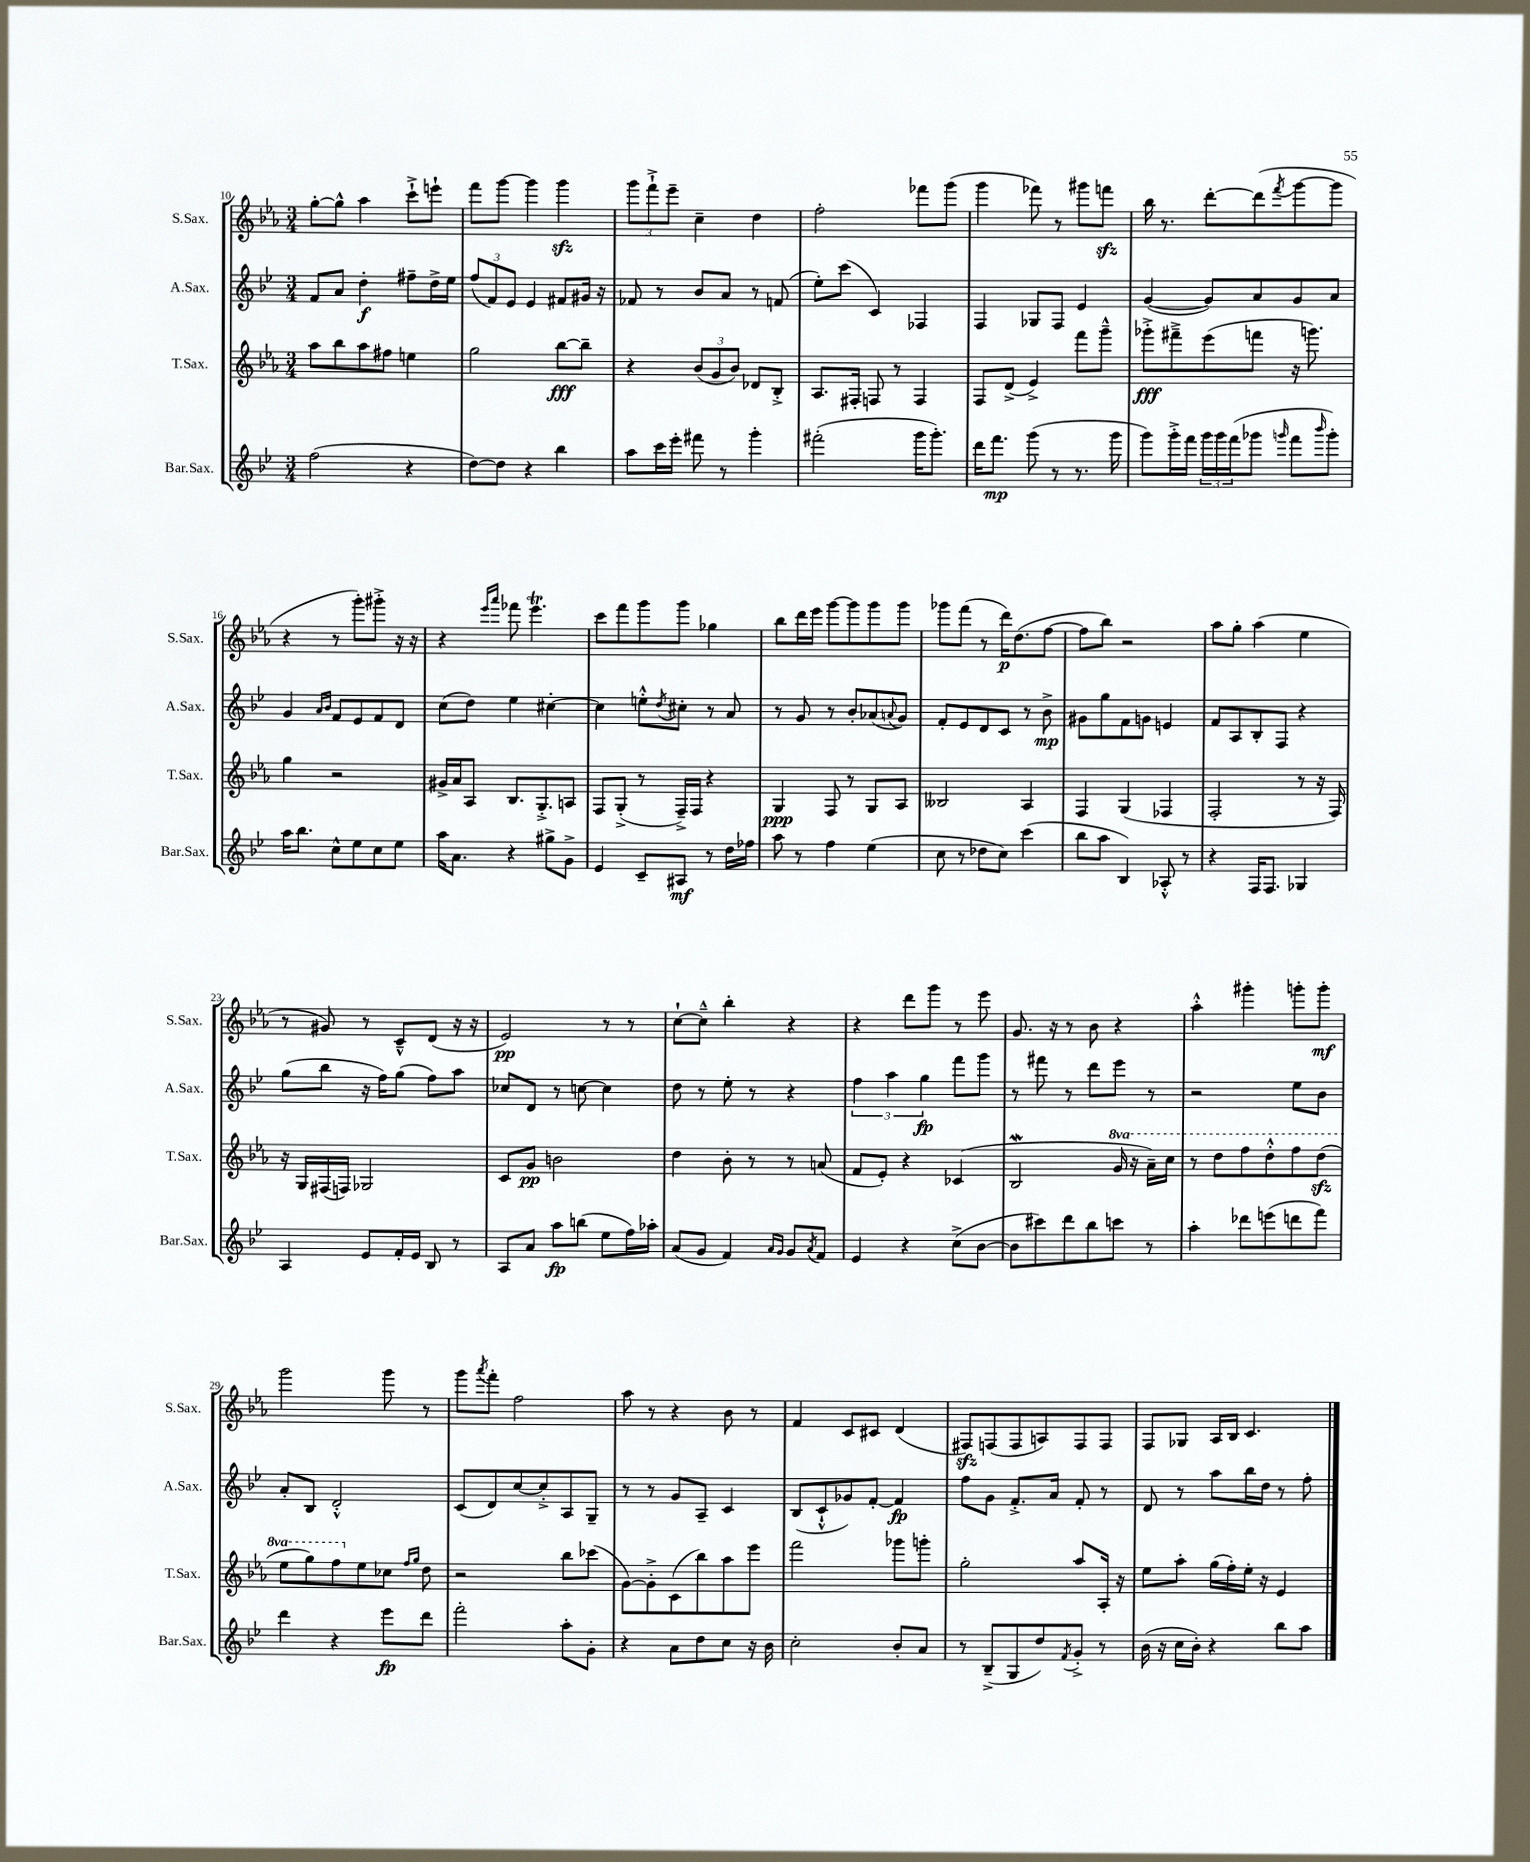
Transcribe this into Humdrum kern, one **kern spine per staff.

**kern	**kern	**kern	**kern
*staff4	*staff3	*staff2	*staff1
*clefG2	*clefG2	*clefG2	*clefG2
*k[b-e-]	*k[b-e-a-]	*k[b-e-]	*k[b-e-a-]
*M3/4	*M3/4	*M3/4	*M3/4
(2ff	8aa-	8f	[8gg'
.	8bb-	8a	8gg^^]
.	8aa-	4dd'	4aa-
.	8ff#	.	.
4r	4ee	8ff#~	8ccc`^
.	.	16dd^	8eee`
.	.	16ee-	.
=	=	=	=
[8dd)	2gg	(12ff	8fff
.	.	12f)	.
8dd]	.	.	[8ggg
.	.	12e-	.
4r	.	4e-	4ggg]
4bb-	[8bb-	8f#	4ggg
.	8bb-~]	16g#	.
.	.	16r	.
=	=	=	=
8aa	4r	8f-	12ggg
.	.	.	12fff`^
16ccc	.	8r	.
.	.	.	12eee-~
16eee-'	.	.	.
8fff#	(12b-	8b-	4cc~
.	12g	.	.
8r	.	8a	.
.	12b-)	.	.
4ggg'	8d-	8r	4dd
.	8B-'^	(8f	.
=	=	=	=
(2fff#'	8.A-	8ee-')	2ff'
.	.	(8ccc	.
.	16F#'	.	.
.	8F	4c)	.
.	8r	.	.
16ggg	4F	4F-	8fff-
8.ggg')	.	.	.
.	.	.	(8ggg
=	=	=	=
16ddd	8F	4F	4ggg
8.fff	.	.	.
.	(8d^	.	.
(8ggg	4e-^)	8G-	8fff-)
8r	.	8F	8r
8.r	8fff	4e-	8ggg#
.	8ggg~^^	.	8fff
16ggg	.	.	.
=	=	=	=
8ggg)	8ggg-'^	([4g	16bb-
.	.	.	8.r
16ggg'^	8fff#~^	.	.
16fff	.	.	.
24ggg	(8eee-	8g])	[8ddd'
24ggg	.	.	.
(24fff	.	.	.
8ggg-	8fff	8a	(8ddd]
16qqggg	.	.	8qfff
8fff	16r	8g	[8ggg
.	8.ggg)	.	.
16qqbbb-	.	.	.
8ggg')	.	8a	8ggg]
=	=	=	=
16aa	4gg	4g	4r
8.bb-	.	.	.
.	.	16qqa	.
.	.	16qqb-	.
8cc^^	2r	8f	8r
8ee-	.	8e-	8ggg')
8cc	.	8f	8ggg#'^
8ee-	.	8d	16r
.	.	.	16r
=	=	=	=
16aa	16g#^	(8cc	4r
8.a	16a-	.	.
.	8A-	8dd)	.
.	.	.	16qqeee-
.	.	.	16qqaaa-
4r	8.B-	4ee-	8fff-
.	.	.	4.eee-
.	8.G'^	.	.
8gg#^	.	[4cc#'	.
8g^	8A	.	.
=	=	=	=
4e-	8F	4cc#]	8ccc
.	(8G'^	.	8fff
8c~	8r	8ee'^^	8ggg
.	.	8qdd	.
8A#	16F~^)	8cc#'	8ggg
.	16F	.	.
8r	4r	8r	4gg-
16dd	.	8a	.
16ff-	.	.	.
=	=	=	=
8aa	4G	8r	8bb-
8r	.	8g	16ddd
.	.	.	16eee-
4ff	8F	8r	[8ggg
.	8r	8b-'	8ggg]
(4ee-	8G	(8a-	8ggg
.	.	8qqa	.
.	8A-	8g)	8ggg
=	=	=	=
8cc	2B--	8f'	8ggg-
8r	.	8e-	(8fff
8dd-	.	8d	8r
8cc)	.	8c	16ddd)
.	.	.	(8.dd
(4ccc	4A-	8r	.
.	.	8b-^	[8ff
=	=	=	=
8bb-	4F	8g#	8ff]
8aa	.	8gg	8bb-)
4B-)	(4G	8f	2r
.	.	8g	.
8A-'^^	4F-	4e	.
8r	.	.	.
=	=	=	=
4r	2F'	8f	8aa-
.	.	8A	8gg'
16F	.	8B-'	(4aa-
8.F	.	.	.
.	.	8F	.
4G-	8r	4r	4ee-
.	16r	.	.
.	16F)	.	.
=	=	=	=
4A	16r	(8gg	8r
.	16G	.	.
.	(16F#	8bb-	8g#)
.	16F)	.	.
8e-	2G-	16r	8r
.	.	16ff)	.
16f'	.	(8gg	8c~^^
16e-	.	.	.
8B-	.	8ff)	(8d
8r	.	8aa	16r
.	.	.	16r
=	=	=	=
8A	8c	8cc-	2e-)
8a	8g	8d	.
8aa	2b	8r	.
(8bb	.	[8cc	.
8ee-	.	4cc]	8r
16ff)	.	.	8r
16aa-'	.	.	.
=	=	=	=
(8a	4dd	8dd	[8cc`
8g	.	8r	8cc~^^]
4f)	8b-'	8ee-'	4bb-'
.	8r	8r	.
16qqa	.	.	.
16qqg	.	.	.
8g	8r	4r	4r
8qa	.	.	.
8f	(8a	.	.
=	=	=	=
4e-	8f	6ff	4r
.	8e-')	.	.
.	.	6aa	.
4r	4r	.	8ddd
.	.	6gg	.
.	.	.	8ggg
(8cc^	(4c-	8fff	8r
[8b-	.	8ggg	8eee-
=	=	=	=
8b-]	2B-	8r	8.g
8ccc#)	.	8fff#	.
.	.	.	16r
8ddd	.	8r	8r
8bb-	.	8ddd	8b-
8ccc	16gg	8eee-	4r
.	16r	.	.
8r	16aa-~)	8r	.
.	16ccc	.	.
=	=	=	=
4aa'	8r	2r	4aa-'^^
.	8ddd	.	.
8ddd-	8fff	.	4ggg#'
(8eee	8ddd'^^	.	.
8ddd	8fff	8ee-	8ggg'
8fff)	(8ddd	8b-	8ggg'
=	=	=	=
4ddd	8eee-	8a'	2ggg
.	8ggg)	8B-	.
4r	8fff	2d'^^	.
.	8ee-	.	.
8eee-	8cc-	.	8ggg
.	16qqff	.	.
.	16qqgg	.	.
8ddd	8dd	.	8r
=	=	=	=
2fff'	2r	(8c	8ggg
.	.	.	8qaaa-
.	.	8d)	8fff'
.	.	[8cc	2ff
.	.	8cc'^]	.
8aa'	8bb-	8A	.
8g'	(8ccc-	8G~	.
=	=	=	=
4r	[8g)	8r	8aa-
.	8g'^]	8r	8r
8a	(8c	8g	4r
8dd	8bb-)	8A~	.
8cc	8aa-	4c	8b-
16r	8eee-	.	8r
16b-	.	.	.
=	=	=	=
2cc'	2fff	(8B-	4f
.	.	8c`^^	.
.	.	8g-)	8c
.	.	[8f'	8c#
8b-'	8ggg-	4f]	(4d
8a	8ggg'	.	.
=	=	=	=
8r	2gg'	8ff	8F#)
(8B-~^	.	8g	(8F
8G	.	8.f'^	8F
8dd)	.	.	8A)
.	.	16a	.
8qf	.	.	.
8g'^	8aa-	8f'	8F
8r	16A-'	8r	8F
.	16r	.	.
=	=	=	=
(16b-	8ee-	8d	8F
16r	.	.	.
16cc	8aa-'	8r	8G-
16b-')	.	.	.
4r	(16gg	8aa	16A-
.	16ff')	.	16B-
.	16ee-'	16bb-	4.c
.	16r	16dd	.
8bb-	4e-	8r	.
8aa	.	8ff'	.
==	==	==	==
*-	*-	*-	*-
